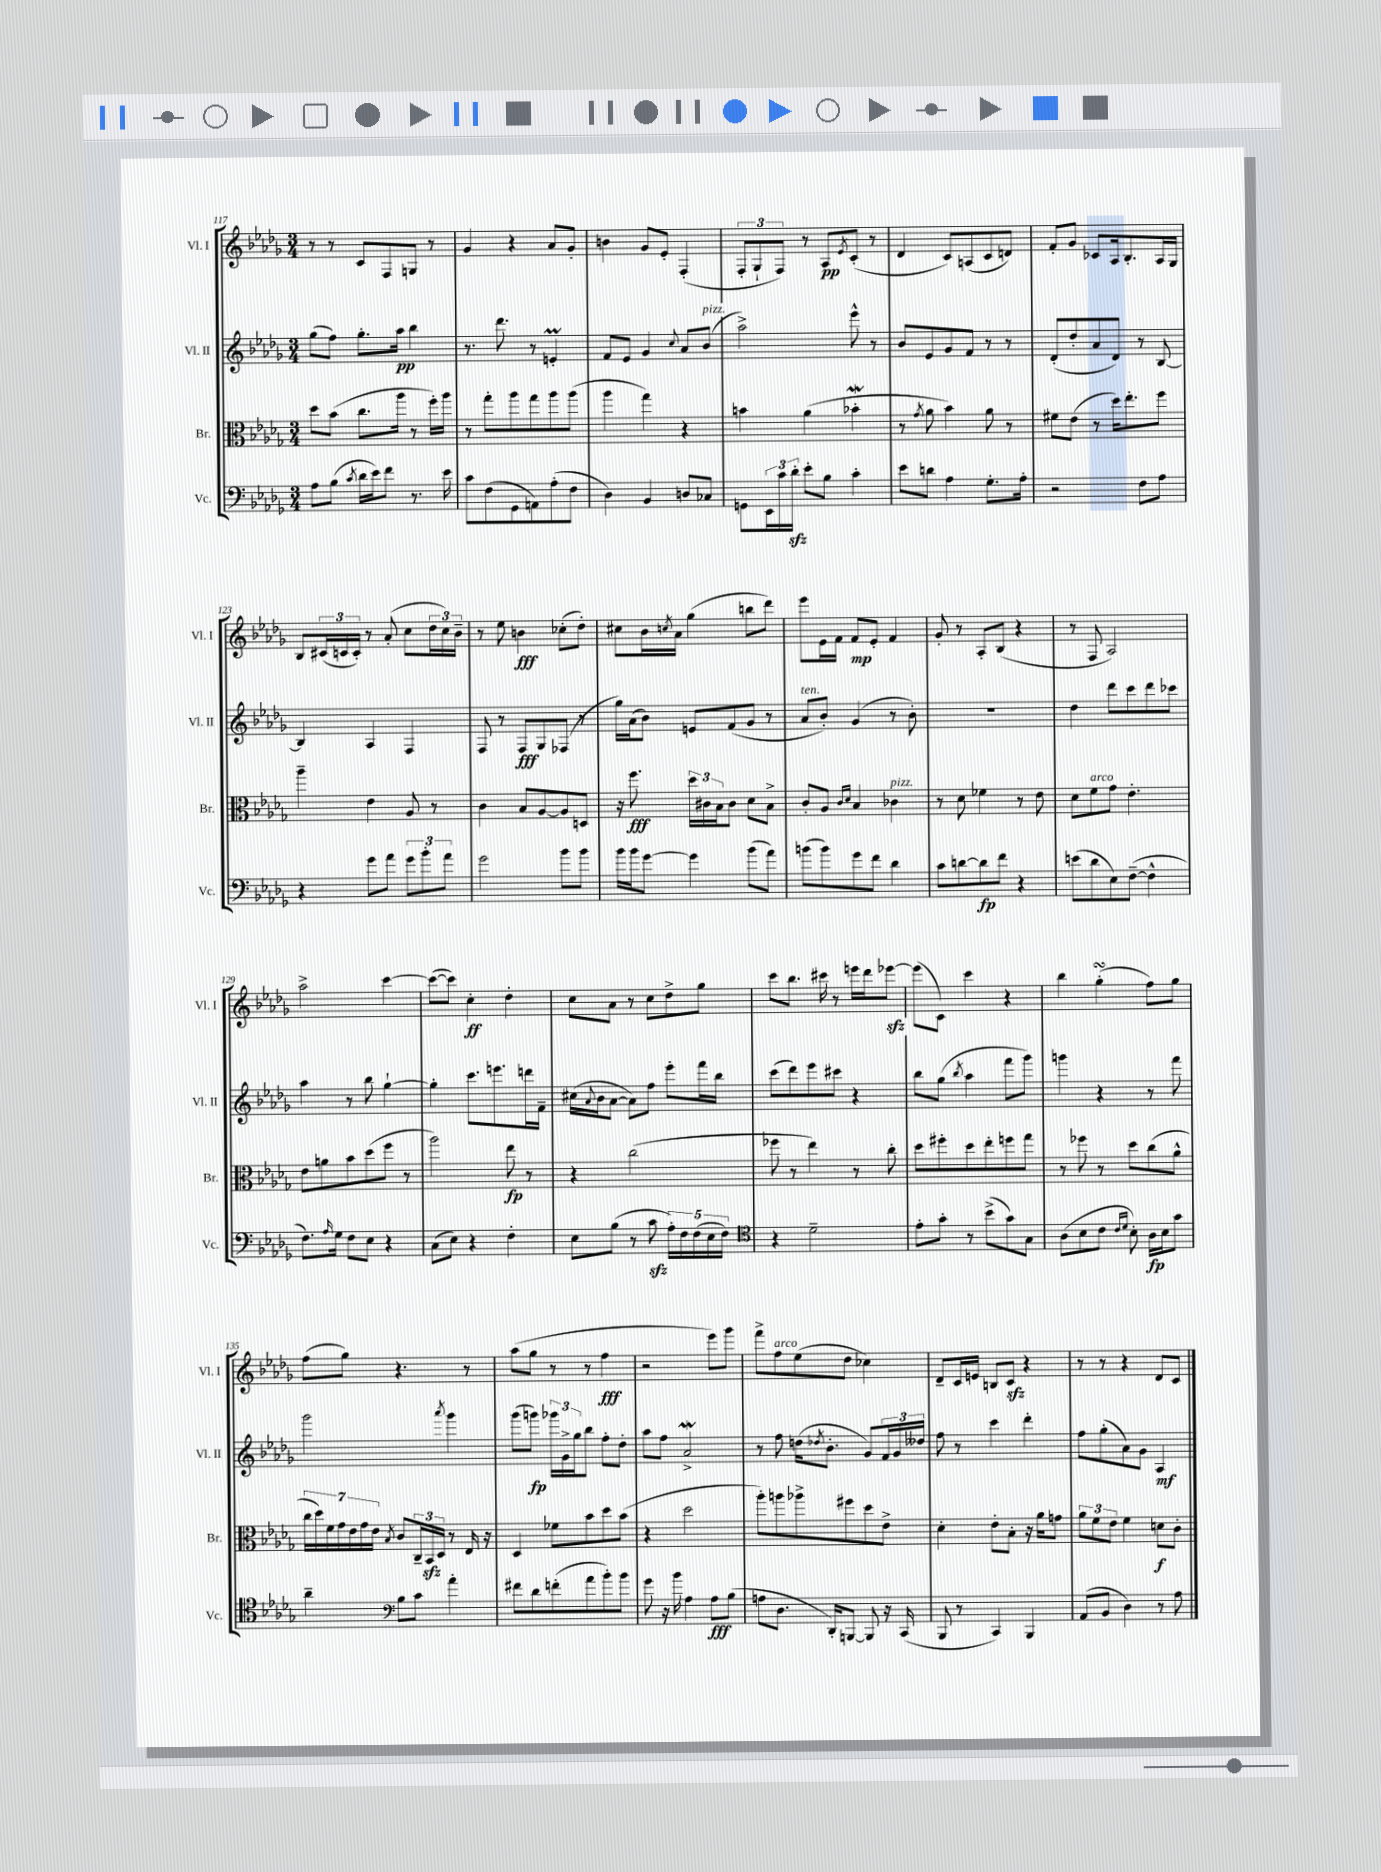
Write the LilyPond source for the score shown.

<<
\new StaffGroup <<
\new Staff = "s0" \with { instrumentName = "Vl. I" shortInstrumentName = "Vl. I" } {
    \clef treble \key des \major \numericTimeSignature \time 3/4
    r8 r8 c'8 f8 g8 r8 |
    ges'4 r4 aes'8 ges'8-. |
    b'4 ges'8 ees'8-. f4-.( |
    \tuplet 3/2 { f8-. ges8-! f8) } r8 aes8\pp \acciaccatura { ees'8 } c'8-.( r8 |
    des'4 c'8) a8( c'8 d'8) |
    f'8-. ges'8 ces'8 aes16 bes8.-. aes16 ges16 |
    bes8 \tuplet 3/2 { cis'16( c'16 c'16-.) } r8 aes'8-.( c''8 \tuplet 3/2 { des''16 c''16) bes'16-- } |
    r8 ees''8 b'4\fff ces''8-.( des''8-.) |
    cis''8 bes'16 \acciaccatura { c''8 } aes'16 ges''4( b''8 des'''8) |
    ees'''8 ees'16 f'16 f'8\mp ees'8-. f'4 |
    ges'8-. r8 aes8-. bes8( r4 |
    r8 f8 aes2) |
    aes''2-> c'''4~ |
    c'''8~( c'''8) c''4-.\ff des''4-. |
    c''8 aes'8 r8 c''8 des''8-> ges''8 |
    c'''8 bes''8. cis'''16 r8 e'''16 des'''16 ees'''8~\sfz |
    ees'''8( c'8) c'''4 r4 |
    bes''4 ges''4-.\turn( f''8) ges''8 |
    f''8( ges''8) r4. r8 |
    aes''8( ges''8 r8 r8 f''4\fff |
    r2 ees'''8) ges'''8 |
    f'''8-> f''8^\markup { \italic "arco" } ees''8( des''8 ces''4) |
    des'8-- c'16 e'16 b8 c'8\sfz r4 |
    r8 r8 r4 des'8 c'8 \bar "|." |
}
\new Staff = "s1" \with { instrumentName = "Vl. II" shortInstrumentName = "Vl. II" } {
    \clef treble \key des \major \numericTimeSignature \time 3/4
    ges''8( f''8) ges''8.-. aes''16\pp bes''4 |
    r8. des'''8. r8 e'4-.\prall |
    f'8 ees'8 ges'4 \appoggiatura { c''8 } aes'8 bes'8^\markup { \italic "pizz." }( |
    aes''2->) ees'''8-^ r8 |
    bes'8 ees'8 ges'8 f'8 r8 r8 |
    des'8-.( des''8-. aes'8 des'8) r8 bes8~ |
    bes4 aes4 f4 |
    f8 r8 f8\fff ges8 fes8( r8 |
    ges''16) aes'16( bes'8) e'8 f'8( ges'8 r8 |
    aes'8^\markup { \italic "ten." } bes'8-.) ges'4( r8 bes'8-.) |
    R2. |
    des''4 des'''8 c'''8 des'''8 ces'''8 |
    aes''4 r8 bes''8 ges''4~-! |
    ges''4-. c'''8. e'''8. d'''16 f'16-- |
    cis''16( \appoggiatura { aes'8 } bes'16 aes'8~ aes'8) f''8 ees'''8-. f'''16 bes''16 |
    c'''8( des'''8) ees'''8 cis'''8 r4 |
    bes''8 ges''8( \acciaccatura { bes''8 } aes''4 f'''8 ges'''8) |
    g'''4 r4 r8 f'''8 |
    ges'''2 \acciaccatura { aes'''8 } ges'''4 |
    ges'''8( g'''8\fp) \tuplet 3/2 { ges'''16 ges'16-> ges''16 } bes''8 f''8-. des''8-. |
    aes''8 f''8 aes'2->\mordent |
    r8 f''8 d''16( \acciaccatura { des''8 } bes'8.-. ges'8) \tuplet 3/2 { f'16 ges'16 deses''16 } |
    f''8 r8 c'''4 des'''4-. |
    f''8 ges''8-.( aes'8) ges'8 aes4\mf \bar "|." |
}
\new Staff = "s2" \with { instrumentName = "Br." shortInstrumentName = "Br." } {
    \clef alto \key des \major \numericTimeSignature \time 3/4
    des''8 bes'8( c''8. aes''16 r8 f''16-.) aes''16 |
    r8 ges''8-. aes''8 ges''8 aes''8 aes''8( |
    aes''4 ges''4) r4 |
    b'4 aes'4( bes'4-.\mordent |
    r8 \acciaccatura { ges'8 } aes'8 bes'4) aes'8 r8 |
    fis'8 ees'8( r8 des''16) ees''8.-. f''8 |
    aes''4-- ees'4 aes8 r8 |
    c'4 bes8 aes8~ aes8 d8 |
    r16 f''8.\fff \tuplet 3/2 { des''16 cis'16 bes16 } cis'8 des'8 bes8-> |
    c'8-. aes8 \grace { c'16 des'16 } bes4 ces'4^\markup { \italic "pizz." } |
    r8 des'8 fes'4 r8 ees'8 |
    des'8 f'8^\markup { \italic "arco" } ges'8 ees'4.-. |
    ees'8 a'8 bes'8 des''8( f''8 r8 |
    aes''2) ees''8\fp r8 |
    r4 c''2( |
    fes''8 r8 ees''4) r8 c''8-. |
    des''8 fis''8-. des''8 ees''8-. f''8 ges''8 |
    r8 fes''8 r8 des''8 c''8( aes'8-^ |
    \tuplet 7/4 { c''16 des''16) f'16 ges'16 ees'16 ges'16 ees'16 } \acciaccatura { bes8 } c'8 \tuplet 3/2 { c16-- bes,16\sfz des16 } r8 ees16 r16 |
    des4 fes'8 bes'8 des''8 bes'8( |
    r4 des''2 |
    aes''8-.) a''8 aes''8-> fis''8 des''8 ees'8-> |
    des'4-. ees'8-. bes8-. r16 aes'16 g'8 |
    \tuplet 3/2 { aes'8 f'8 ees'8 } f'4 d'8\f c'8-. \bar "|." |
}
\new Staff = "s3" \with { instrumentName = "Vc." shortInstrumentName = "Vc." } {
    \clef bass \key des \major \numericTimeSignature \time 3/4
    aes8 bes8( \acciaccatura { c'8 } des'16 ees'16) f'8 r8. ees'16 |
    c'8 f8( ges,8 a,8) aes8-.( f8 |
    des4) bes,4 d8 ces8 |
    g,8 \tuplet 3/2 { ees,16 c'16 des'16-.\sfz } ees'8-. bes8 c'4-. |
    ees'8 d'8 aes4 ges8.-. aes16-. |
    r2 f8 aes8 |
    r4 ges'8 aes'8 \tuplet 3/2 { ges'8 bes'8-. aes'8 } |
    ges'2 bes'8 bes'8 |
    bes'16 bes'16 ges'8~ ges'4 bes'8( aes'8) |
    b'8( b'8) ges'8 f'8 des'4 |
    c'8 d'8~ d'8\fp f'8 r4 |
    e'8( des'8 ees8) f8~--( f4-^ |
    f8.) \grace { aes16 } ges16 f8 ees8 r4 |
    c8( ees8) r4 f4-. |
    ees8 bes8( r8 c'8\sfz \tuplet 5/4 { aes16-.) f16 f16( ees16 f16) } |
    \clef tenor r4 des'2-- |
    ees'8-. ges'8-. r8 bes'8->( ges'8) ges8 |
    aes8( bes8 c'8 \grace { c'16 des'16 } bes8-.) aes16\fp bes16 ges'8 |
    aes'4-- \clef bass bes8 c'8 aes'4-. |
    fis'8 des'8 f'8-.( aes'8 bes'8-.) bes'8 |
    ges'8 r16 bes'16 aes4 aes8\fff bes8( |
    a8 des8. des,16-.) b,,8~ b,,8 r16 c,16( |
    bes,,8 r8 c,4) bes,,4 |
    aes,8( bes,8 des4) r8 aes8 \bar "|." |
}
>>
>>
\layout { \context { \Score currentBarNumber = #117 } }
